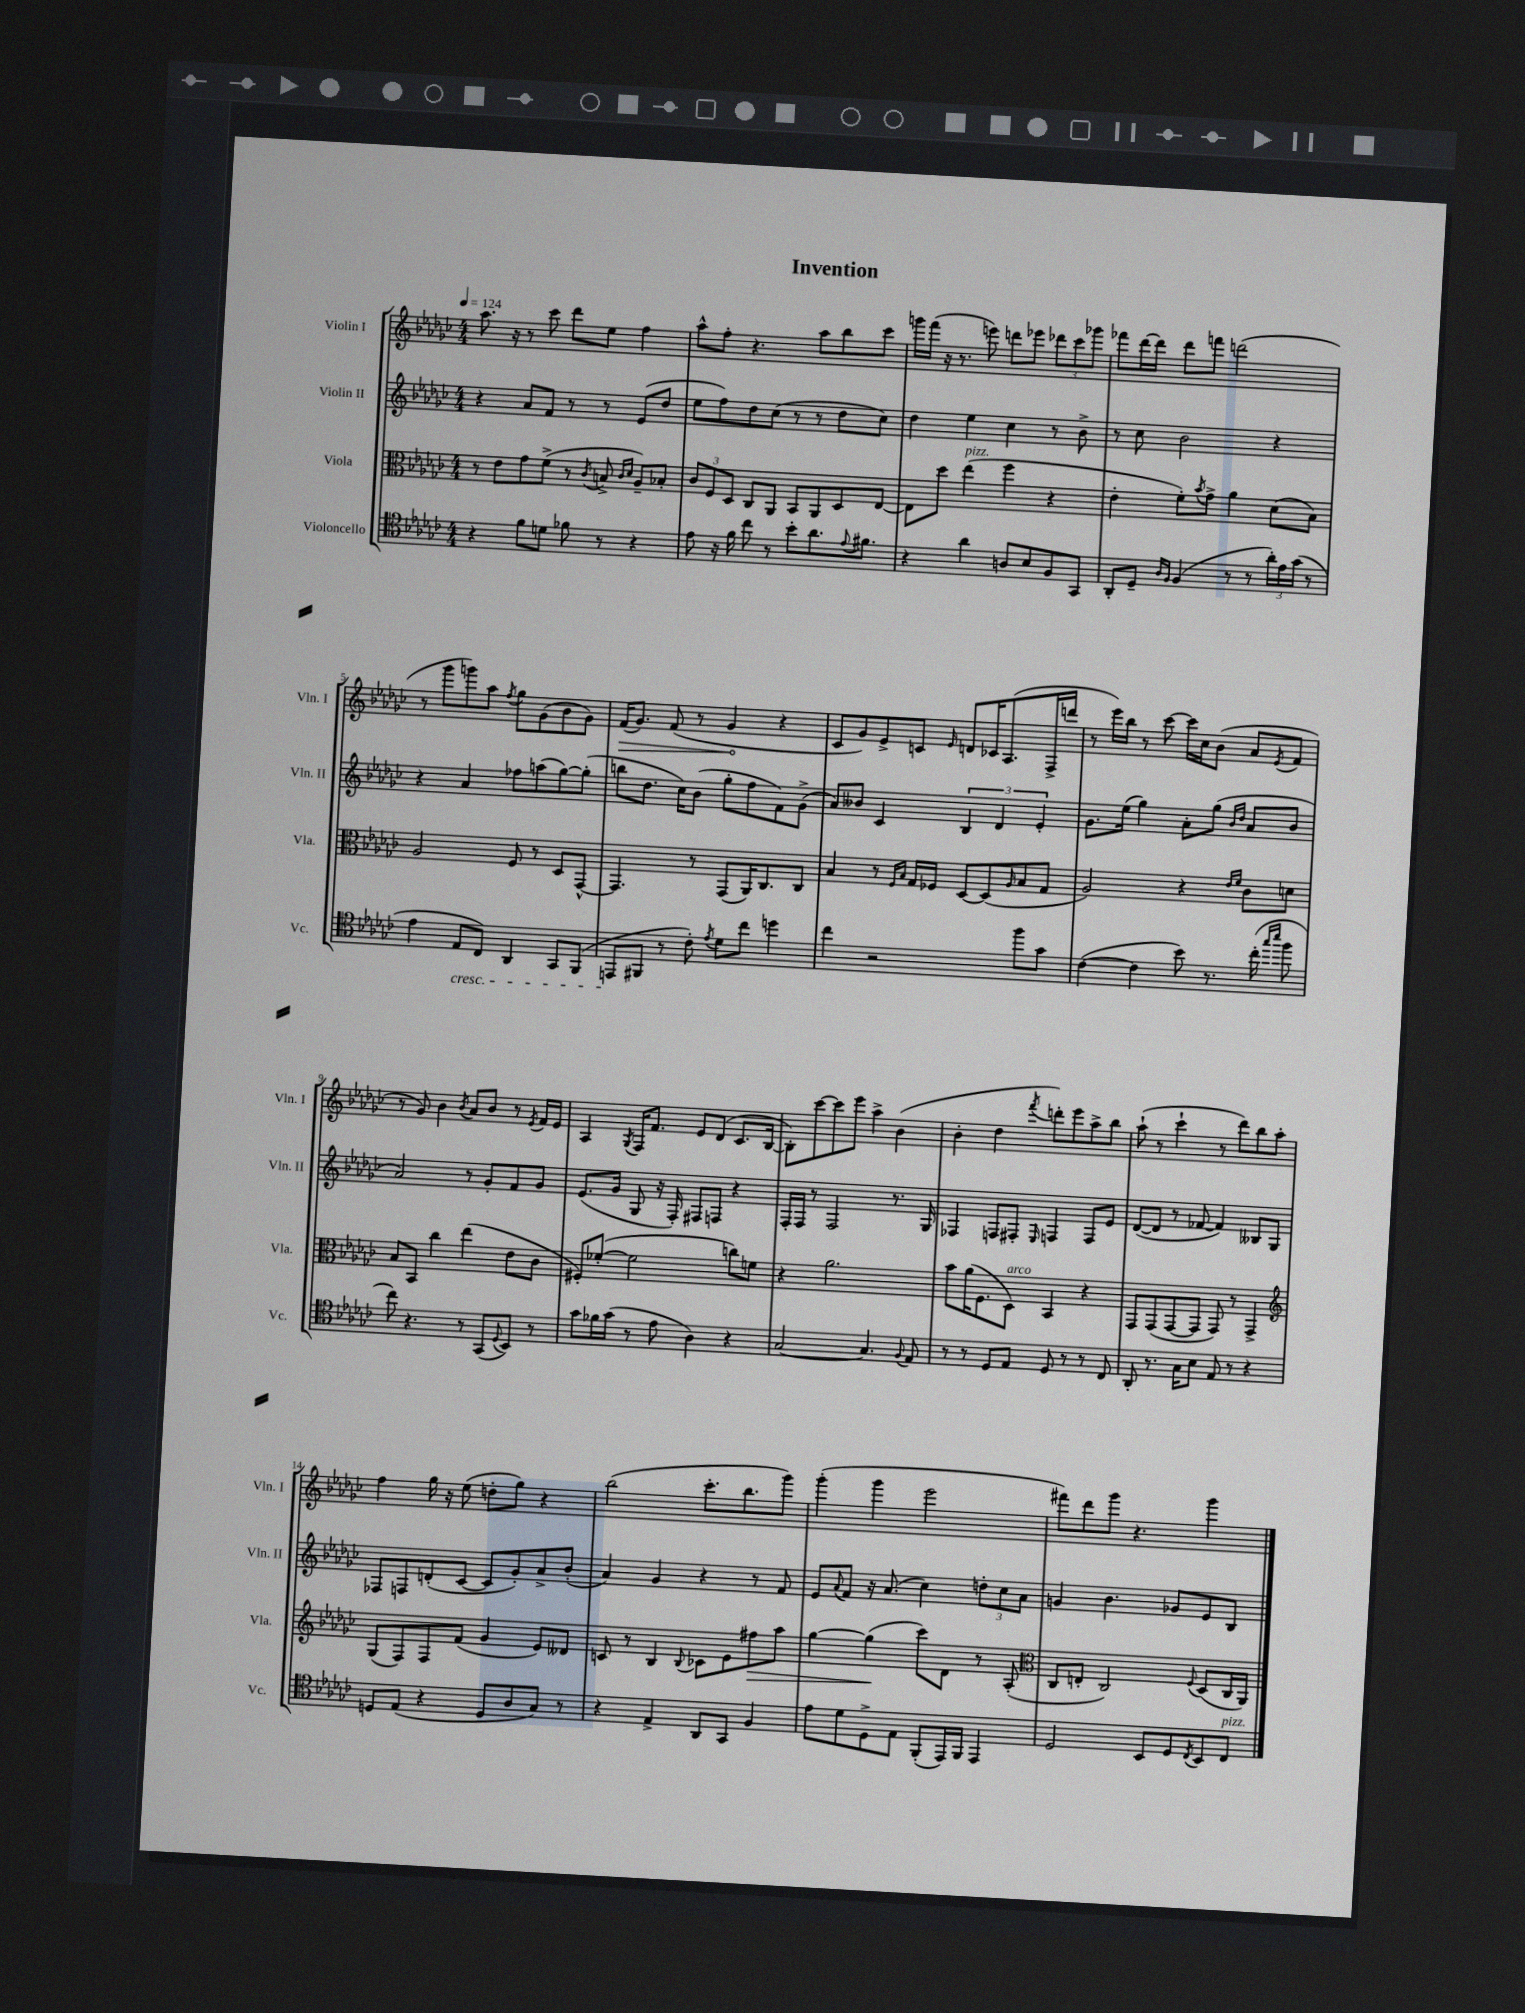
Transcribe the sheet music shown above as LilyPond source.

\header { title = "Invention" }
<<
\new StaffGroup <<
\new Staff = "s0" \with { instrumentName = "Violin I" shortInstrumentName = "Vln. I" } {
    \clef treble \key ges \major \numericTimeSignature \time 4/4 \tempo 4 = 124
    aes''8. r16 r8 ces'''8 des'''8 ees''8 f''4 |
    aes''8-^ f''8-. r4. aes''8 bes''8 ces'''8 |
    g'''16 f'''16( r16 r8. e'''8) d'''8 ees'''8 \tuplet 3/2 { des'''8 ces'''8 ges'''8 } |
    fes'''8 des'''16~ des'''16 des'''8 f'''8 d'''2( |
    r8 ges'''8 g'''8) aes''8 \acciaccatura { f''8 } ges''8 ges'8( bes'8 ges'8) |
    \once \override Hairpin.circled-tip = ##t f'16\>( ges'8.) f'8( r8 ges'4\! r4 |
    ces'8 ges'8) ees'8-> c'8 \grace { ees'16 } d'8 ces'16 aes8.( f16-> d'''16 |
    r8 ees'''16) bes''16 r8 ces'''8~ ces'''16 ces''16 bes'8( aes'8 \acciaccatura { ees'8 } f'8 |
    r8 ges'8) bes'4 \acciaccatura { bes'8 } aes'8 bes'8 r8 \acciaccatura { ees'8 } f'16 ees'16 |
    aes4 \acciaccatura { ges8 } f16 f'8. ees'8 des'8( ces'8. bes16~ |
    bes8-.) ces'''8~ ces'''8 ees'''8 aes''4-> bes'4( |
    bes'4-. des''4 \acciaccatura { f'''8 } d'''8-.) ees'''8 aes''8-> bes''8 |
    aes''8-!( r8 ces'''4-! r8 des'''8) bes''8 aes''8-. |
    f''4 ges''16 r16 ees''8( d''8-. ges''8) r4 |
    bes''2( ces'''8.-. bes''8. ges'''8) |
    ges'''4-.( ges'''4 ees'''2 |
    fis'''8) des'''8 ges'''8 r4. ges'''4 \bar "|." |
}
\new Staff = "s1" \with { instrumentName = "Violin II" shortInstrumentName = "Vln. II" } {
    \clef treble \key ges \major \numericTimeSignature \time 4/4
    r4 aes'8 f'8 r8 r8 ees'8( des''8 |
    ees''8 f''8) des''8 ces''8( r8 r8 des''8 ces''8) |
    des''4 ees''4 ces''4 r8 bes'8-> |
    r8 ces''8 bes'2 r4 |
    r4 aes'4 fes''8 a''8( ges''8~) ges''8-.( |
    b''8 des''8. ces''16) bes'8( ges''8-. f''8 f'8) ges'8->( |
    aes'8) beses'8 ces'4 \tuplet 3/2 { bes4 des'4 ees'4-. } |
    ges'8. ees''16( ges''4) aes'8-. ges''8( \grace { bes'16 des''16 } aes'8 bes'8 |
    aes'2) r8 ges'8-. f'8 ges'8 |
    ees'8.( ges'16 ges8 r16 f16-.) fis8 f8 r4 |
    f16-. f16 r8 f2 r8. ges16 |
    fes4 f8 fis8-. \grace { ees16 } f4 f8 ees'8 |
    des'8~( des'8 r8 fes'8~ fes'4) beses8 ges8 |
    fes8 f8 d'8-.( ces'8~ ces'8 ges'8-.) aes'8-> bes'8-.( |
    aes'4) ges'4 r4 r8 f'8 |
    ees'8 \appoggiatura { aes'8 } f'8 r16 aes'8.( ces''4) \tuplet 3/2 { d''8-. ces''8 aes'8 } |
    g'4 bes'4. ges'8 ees'8 bes8 \bar "|." |
}
\new Staff = "s2" \with { instrumentName = "Viola" shortInstrumentName = "Vla." } {
    \clef alto \key ges \major \numericTimeSignature \time 4/4
    r8 ees'8 ges'8 f'8->( r8 \acciaccatura { ces'8 } b8-> \grace { ces'16 des'16 } aes8--) bes8-. |
    \tuplet 3/2 { ces'8 f8 des8 } ces8 aes,8 bes,8 aes,8 des8 ees8~ |
    ees8 des''8 ees''4^\markup { \italic "pizz." }( f''4 r4 |
    ees'4-. f'8-.) \acciaccatura { bes'8 } ges'8-> aes'4 des'8( bes8) |
    aes2 f8 r8 des8 ges,8~-^ |
    ges,4. r8 ges,8( aes,16) ces8. ces8 |
    bes4 r8 \grace { f16 bes16 } ges16 fes16 des8~ des8( \grace { aes16 } bes8 ges8 |
    aes2) r4 \grace { ees'16 f'16 } ces'8 d'8 |
    bes8 bes,8 ces''4 ees''4( ees'8 ces'8 |
    fis8-.) fes'8~-.( fes'2 c''8) f'8 |
    r4 aes'2. |
    bes'8 aes'16( f8. des8^\markup { \italic "arco" }) bes,4 r4 |
    ges,8 ges,8( ges,8~ ges,8 ges,8) r8 ges,4-> |
    \clef treble ges8( f8) f8 f'8( ges'4 ees'8) deses'8 |
    c'8 r8 bes4 \appoggiatura { bes8 } ces'8 ees'8 fis''8\> aes''8 |
    ges''4~ ges''4\!( ces'''8) des'8 r8 aes8-.( |
    \clef alto ces8 e8-. ces2) \appoggiatura { f8 } des8( ces16 aes,16) \bar "|." |
}
\new Staff = "s3" \with { instrumentName = "Violoncello" shortInstrumentName = "Vc." } {
    \clef tenor \key ges \major \numericTimeSignature \time 4/4
    r4 f'8 d'8 fes'8 r8 r4 |
    ees'8 r16 f'16 ces''8 r8 bes'8-. aes'8. \appoggiatura { ees'8 } fis'8. |
    r4 aes'4 a8 bes8 f8 ges,8 |
    aes,8-. des8-- \grace { aes16 f16 } f4( r8 r8 \tuplet 3/2 { aes'16-.) ees'16 ges'16( } r8 |
    ees'4 ees8\cresc ces8) aes,4 ges,8 f,8( |
    e,8\! fis,8 r8 ces'8-.) \acciaccatura { ees'8 } des'8 ces''8 d''4 |
    ces''4 r2 f''8 ges'8 |
    ces'4~( ces'4 bes'8) r8. ces''16-.( \grace { ges''16 bes''16 } f''8 |
    ces''8) r4. r8 ges,8( \appoggiatura { des8 } bes,8) r8 |
    ges'8 fes'16 ges'16( r8 ees'8 aes4) r4 |
    ges2~ ges4. \appoggiatura { f8 } ees8 |
    r8 r8 des8 ees8 des8 r8 r8 ces8 |
    aes,8-. r8. ges16 bes8 ees8 r8 r4 |
    d8 ees8( r4 d8 aes8 ges8) r8 |
    r4 ees4-> aes,8 ges,8 f4 |
    ees'8 des'8 des8-> ees8 f,8-.( ees,16) f,16 ees,4 |
    des2 bes,8 des8 \acciaccatura { ces8 } bes,8 ces8^\markup { \italic "pizz." } \bar "|." |
}
>>
>>
